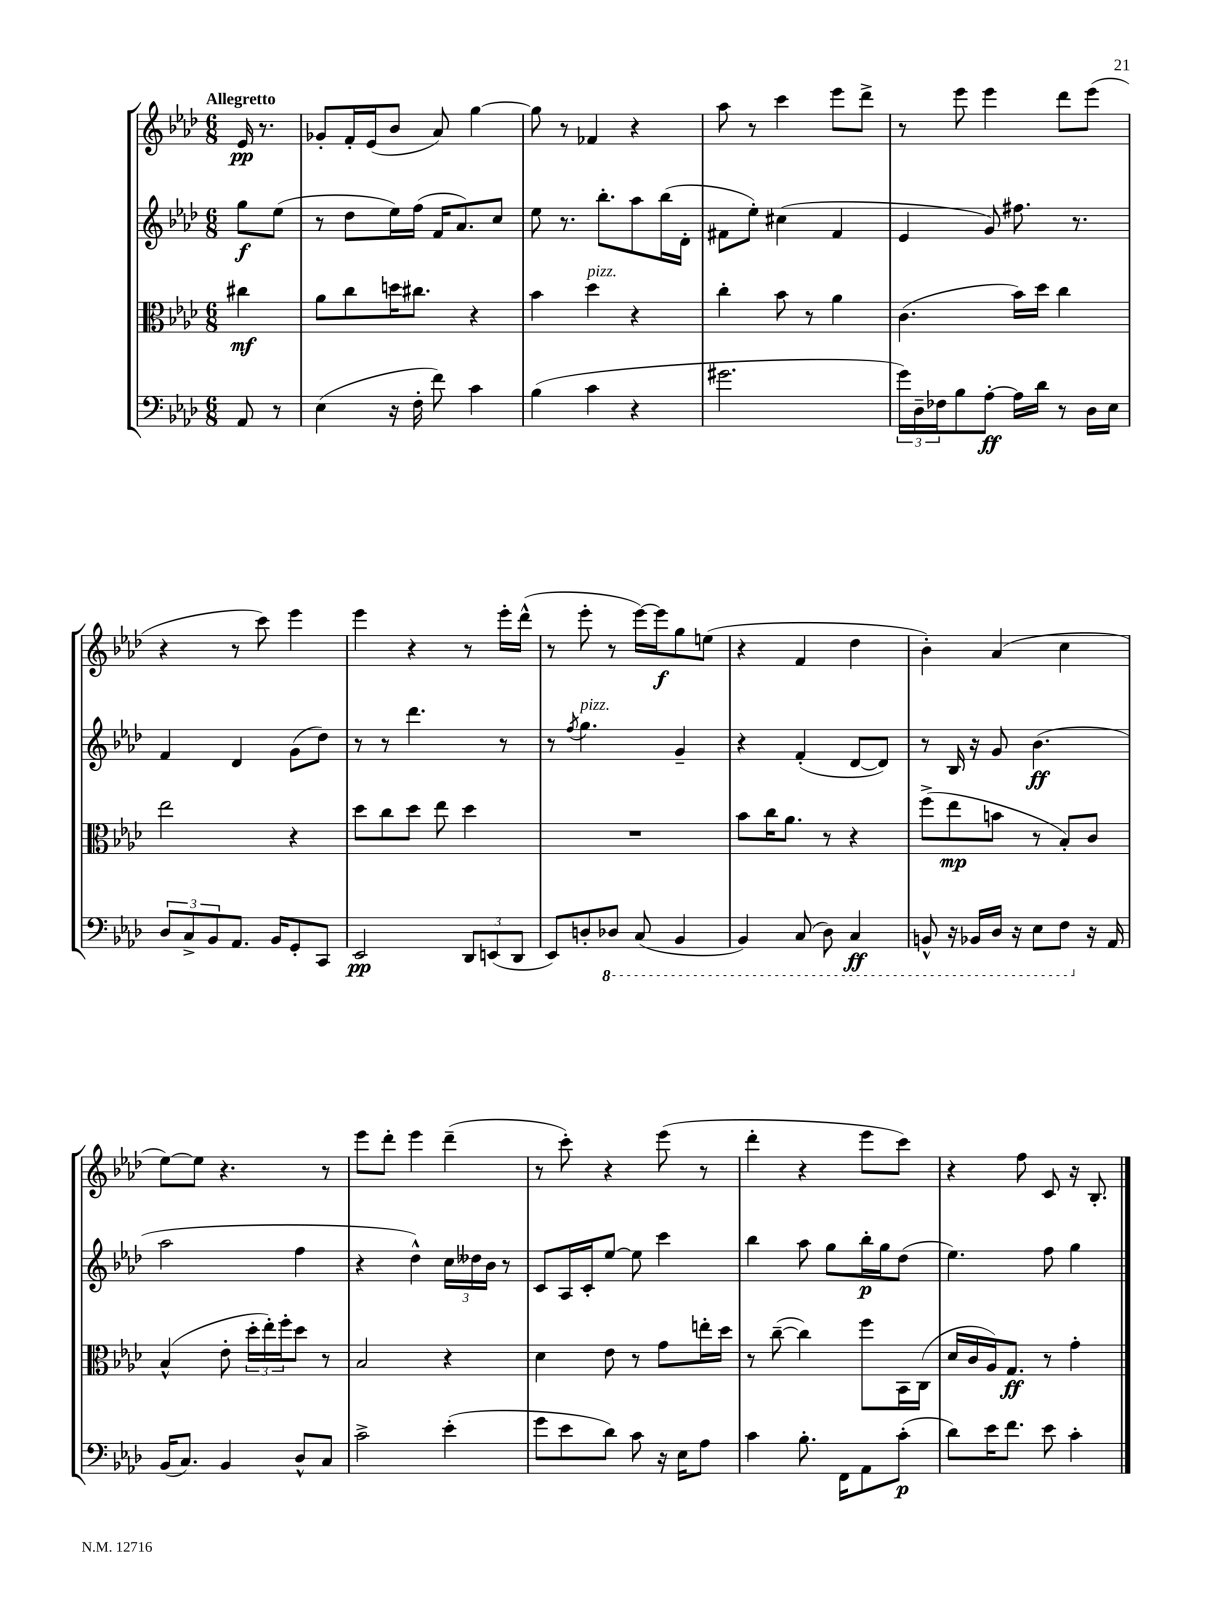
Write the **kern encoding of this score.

**kern	**kern	**kern	**kern
*staff4	*staff3	*staff2	*staff1
*clefF4	*clefC3	*clefG2	*clefG2
*k[b-e-a-d-]	*k[b-e-a-d-]	*k[b-e-a-d-]	*k[b-e-a-d-]
*M6/8	*M6/8	*M6/8	*M6/8
8AA-/	4cc#\	8gg\L	16e-/
.	.	.	8.r
8r	.	(8ee-\J	.
=	=	=	=
(4E-\	8a-\L	8r	8g-'/L
.	8cc\	8dd-\L	16f'/L
.	.	.	(16e-/J
16r	16dd\K	16ee-\L)	8b-/J
16F'\	8.cc#\J	(16ff\JJ	.
8f\)	.	16f/LK	8a-/)
.	.	8.a-/)	.
4c\	4r	.	[4gg\
.	.	8cc/J	.
=	=	=	=
(4B-\	4b-\	8ee-\	8gg\]
.	.	8.r	8r
4c\	4dd-\	.	4f-/
.	.	8.bb-'\L	.
4r	4r	8aa-\	4r
.	.	(16bb-\L	.
.	.	16d-'\JJ	.
=	=	=	=
2.g#\	4cc'\	8f#\L	8aa-\
.	.	8ee-'\J)	8r
.	8b-\	(4cc#\	4ccc\
.	8r	.	.
.	4a-\	4f#/	8eee-\L
.	.	.	8ddd-^\J
=	=	=	=
24g\LL)	(4.c\	4e-/	8r
24D-~\	.	.	.
24F-\J	.	.	.
8B-\	.	.	8eee-\
[8A-'\J	.	8g/)	4eee-\
16A-\]LL	16b-\LL)	8.ff#\	.
16d-\JJ	16dd-\JJ	.	.
8r	4cc\	.	8ddd-\L
.	.	8.r	.
16D-\LL	.	.	(8eee-\J
16E-\JJ	.	.	.
=	=	=	=
12D-/L	2ee-\	4f/	4r
12C^/	.	.	.
12BB-/	.	.	.
8.AA-/J	.	4d-/	8r
.	.	.	8ccc\)
16BB-/LK	.	.	.
8GG'/	4r	(8g\L	4eee-\
8CC/J	.	8dd-\J)	.
=	=	=	=
2EE-/	8dd-\L	8r	4eee-\
.	8cc\	8r	.
.	8dd-\J	4.ddd-\	4r
.	8ee-\	.	.
12DD-/L	4dd-\	.	8r
(12EE/	.	.	.
.	.	8r	16eee-'\LL
12DD-/J	.	.	.
.	.	.	(16ddd-^^\JJ
=	=	=	=
8EE-/L)	2.r	8r	8r
.	.	8qff/	.
8D'/	.	4.gg\	8eee-'\
8DD-/J	.	.	8r
(8CC/	.	.	[16eee-\LL)
.	.	.	16eee-\]J
4BBB-/	.	4g~/	8gg\
.	.	.	(8ee\J
=	=	=	=
4BBB-/)	8b-\L	4r	4r
.	16cc\K	.	.
.	8.a-\J	.	.
(8CC/	.	(4f'/	4f/
8DD-\)	8r	.	.
4CC/	4r	[8d-/L	4dd-\
.	.	8d-/]J)	.
=	=	=	=
8BBB^^/	(8ff^\L	8r	4b-'\)
16r	8ee-\	16B-/	.
16BBB-/LL	.	16r	.
16DD-/JJ	8b\J	8g/	(4a-/
16r	.	.	.
8EE-\L	8r	(4.b-\	.
8FF\J	8B-'/L)	.	4cc\
16r	8c/J	.	.
16AA-/	.	.	.
=	=	=	=
(16BB-/LK	(4B-^^/	2aa-\	[8ee-\L)
8.C/J)	.	.	.
.	.	.	8ee-\]J
4BB-/	8e-'\	.	4.r
.	24dd-'\LL	.	.
.	24ee-'\)	.	.
.	24ff'\J	.	.
8D-^^/L	8dd-\J	4ff\	.
8C/J	8r	.	8r
=	=	=	=
2c^\	2B-/	4r	8eee-\L
.	.	.	8ddd-'\J
.	.	4dd-^^\)	4eee-\
(4e-'\	4r	24cc\LL	(4ddd-~\
.	.	24dd--\	.
.	.	24b-\JJ	.
.	.	8r	.
=	=	=	=
8g\L	4d-\	8c/L	8r
8e-\	.	16A-/L	8ccc'\)
.	.	16c'/J	.
8d-\J)	8e-\	[8ee-/J	4r
8c\	8r	8ee-\]	.
16r	8g\L	4ccc\	(8eee-\
16E-\LK	.	.	.
8A-\J	16ee'\L	.	8r
.	16dd-\JJ	.	.
=	=	=	=
4c\	8r	4bb-\	4ddd-'\
.	([8cc~\	.	.
8.B-'\	4cc\])	8aa-\	4r
.	.	8gg\L	.
16FF\LK	.	.	.
8AA-\	8ff\L	16bb-'\L	8eee-\L
.	.	16gg\J	.
(8c'\J	16BB-\L	(8dd-\J	8ccc\J)
.	(16C\JJ	.	.
=	=	=	=
8d-\L)	16d-/LL	4.ee-\)	4r
.	16c/	.	.
16e-\K	16A-/J)	.	.
8.f\J	8.G/J	.	.
.	.	.	8ff\
8e-\	8r	8ff\	8c/
4c'\	4g'\	4gg\	16r
.	.	.	8.B-'/
==	==	==	==
*-	*-	*-	*-
